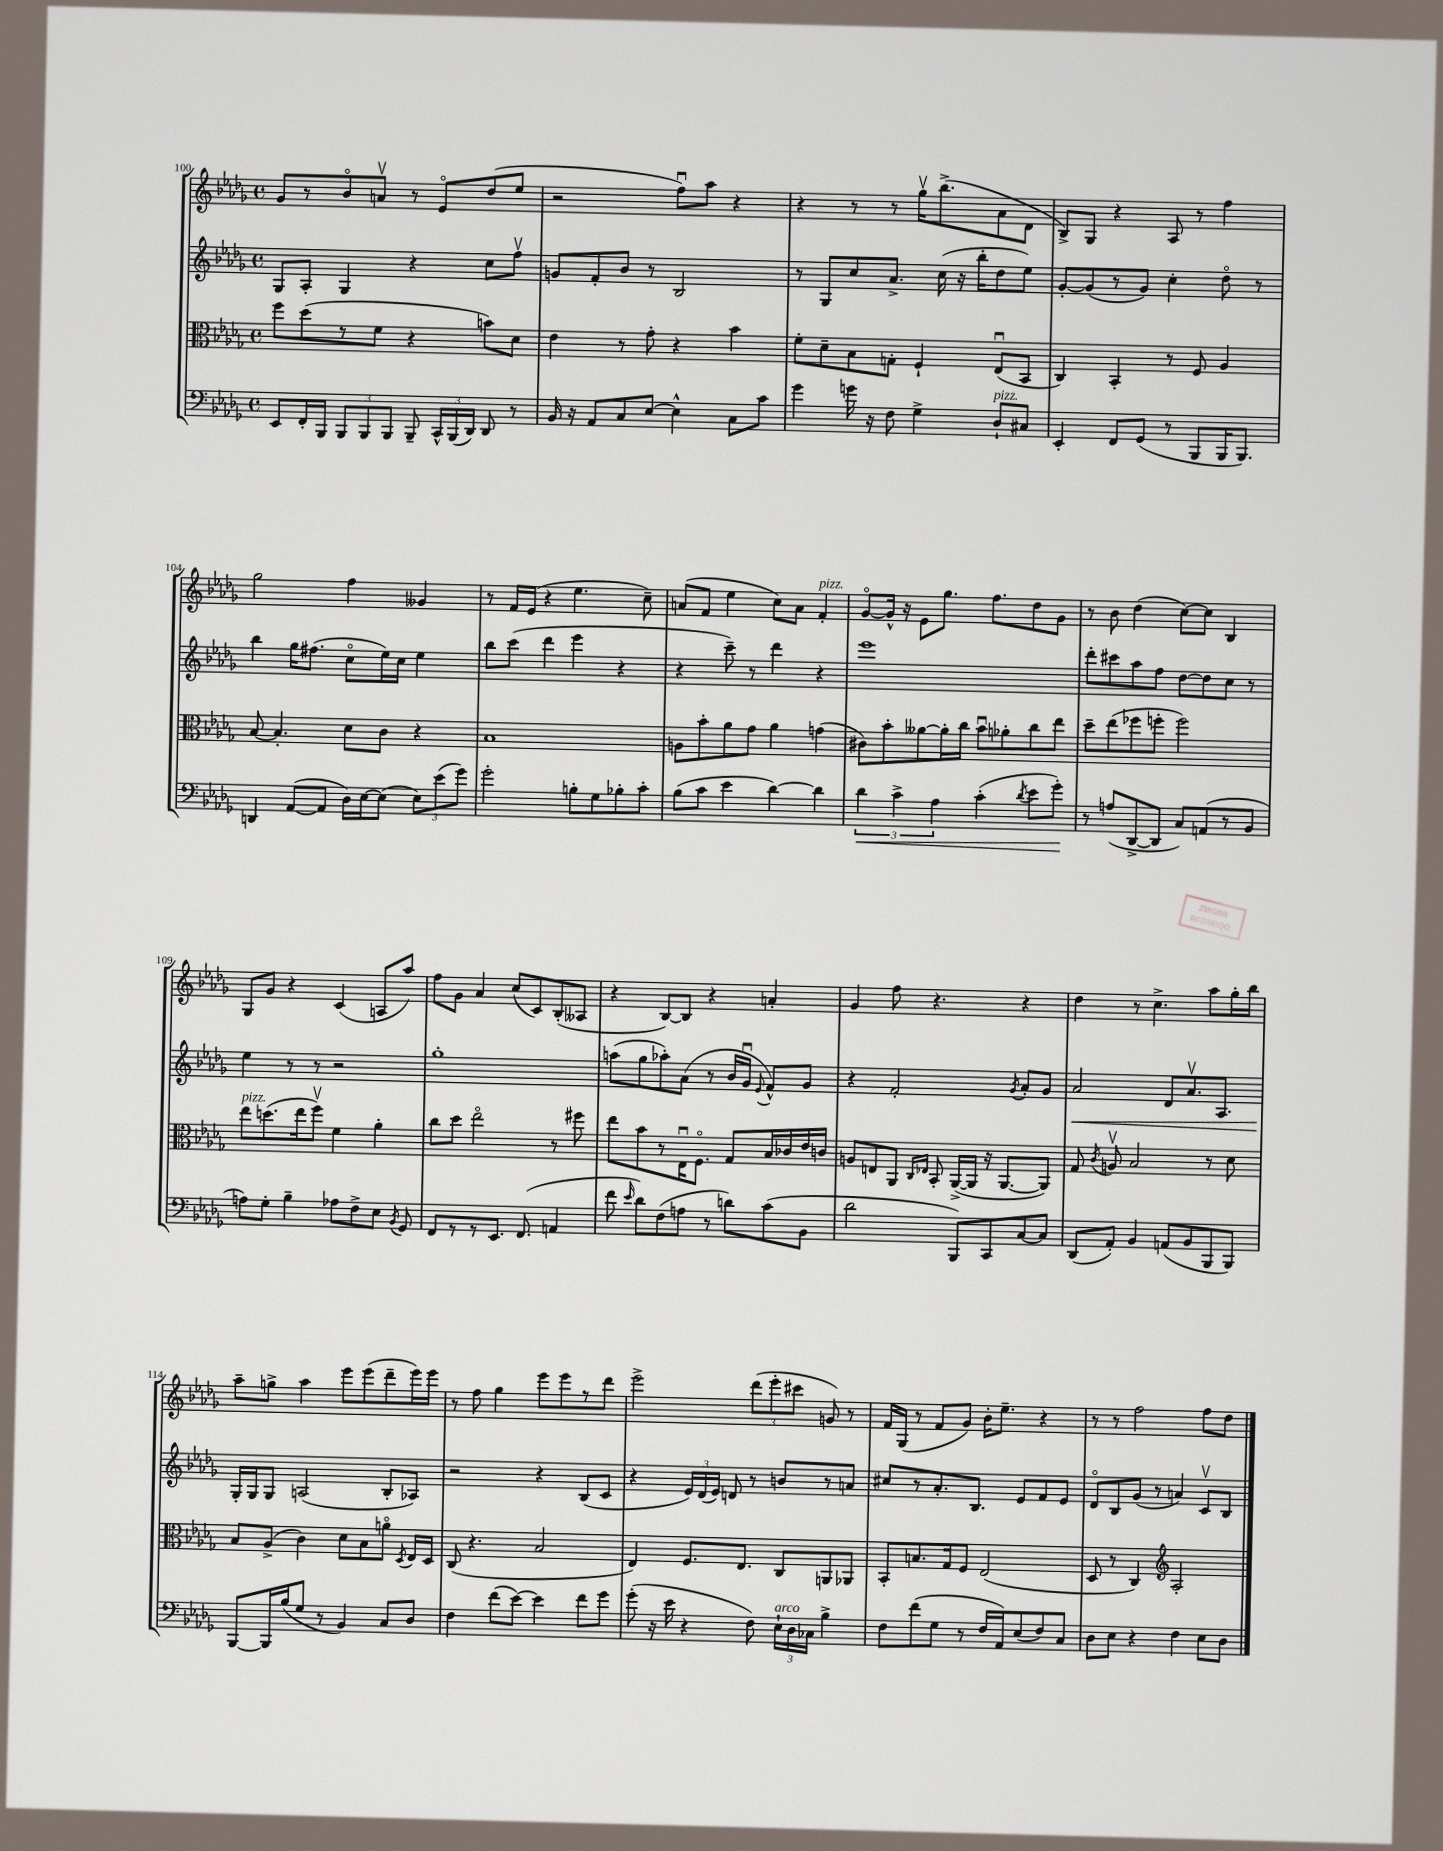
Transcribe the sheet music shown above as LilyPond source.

<<
\new StaffGroup <<
\new Staff = "s0" {
    \clef treble \key des \major \defaultTimeSignature \time 4/4
    \autoBeamOff ges'8[ r8 bes'8\flageolet a'8]\upbow r8 ees'8[\flageolet des''8( ees''8] |
    r2 f''8[\downbow) aes''8] r4 |
    r4 r8 r8 ges''16[\upbow bes''8.->( aes'8 des'8] |
    bes8[->) ges8] r4 aes8 r8 f''4 |
    ges''2 f''4 geses'4 |
    r8 f'16[ ees'16]( r4 ees''4. c''8--) |
    a'8[( f'8] ees''4 c''8[) a'8] f'4-.^\markup { \italic "pizz." } |
    ges'8[~\flageolet ges'16]-^ r16 ees'8[ ges''8.] f''8.[ des''8 ges'8] |
    r8 bes'8 des''4( c''8[~) c''8] bes4 |
    ges8[ ges'8] r4 c'4( a8[ aes''8]) |
    f''8[ ges'8] aes'4 c''8[( c'8) bes8-.( aeses8] |
    r4 bes8[~) bes8] r4 a'4-. |
    ges'4 f''8 r4. r4 |
    des''4 r8 c''4.-> aes''8[ ges''16-. bes''16] |
    aes''8[-- g''8]-> aes''4 ees'''8[ ees'''8( des'''8-- ees'''16) ees'''16] |
    r8 f''8 ges''4 ees'''8[ ees'''8 r8 des'''8] |
    ees'''2-> \tuplet 3/2 { des'''8[( ees'''8-. cis'''8] } g'8) r8 |
    f'16[ ges16]( r8 f'8[ ges'8]) bes'16[-. ees''8.]-- r4 |
    r8 r8 f''2 f''8[ des''8] \bar "|." |
}
\new Staff = "s1" {
    \clef treble \key des \major \defaultTimeSignature \time 4/4
    \autoBeamOff ges8[ aes8]-. ges4 r4 c''8[ f''8]\upbow |
    g'8[ f'8-. bes'8] r8 bes2 |
    r8 ges8[ c''8 aes'8.]-> c''16( r16 bes''16[-. des''8 ees''8]) |
    ges'8[~-. ges'8( r8 ges'8]) c''4-. des''8\flageolet r8 |
    bes''4 ges''16[ fis''8.]( c''8[\flageolet ees''16) c''16] ees''4 |
    bes''8[ c'''8]( des'''4 ees'''4 r4 |
    r4 c'''8--) r8 des'''4 r4 |
    ees'''1 |
    des'''8[-. cis'''8 aes''8 f''8] des''8[~ des''8 c''8] r8 |
    ees''4 r8 r8 r2 |
    ges''1-. |
    a''8[( ges''8 aes''8-.) aes'8]( r8 bes'16[ ges'16]\downbow \appoggiatura { ees'8 } f'8[-^) ges'8] |
    r4 f'2-. \acciaccatura { ges'8 } aes'8[-. ges'8] |
    aes'2\< des'8[ aes'8.\upbow aes8.] |
    ges16[-.\! ges16 ges8] a2( bes8[-. aes8]) |
    r2 r4 bes8[( c'8] |
    r4 \tuplet 3/2 { ees'16[) des'16( ees'16]) } d'8 r8 b'8[ r8 a'8] |
    cis''8[ r8 aes'8.-. bes8.] ees'8[ f'8 ees'8] |
    des'8[\flageolet bes8 ges'8]( r8 a'4) c'8[\upbow bes8] \bar "|." |
}
\new Staff = "s2" {
    \clef alto \key des \major \defaultTimeSignature \time 4/4
    \autoBeamOff f''8[ des''8( r8 f'8] r4 b'8[) des'8] |
    ees'4 r8 ges'8-. r4 bes'4 |
    f'8[-. des'8-- bes8 g8]-. f4-! ees8[\downbow( bes,8] |
    c4) bes,4-. r8 f8 aes4 |
    bes8~ bes4.-. des'8[ c'8] r4 |
    bes1 |
    a8[ bes'8-. aes'8 ges'8] aes'4 g'4( |
    cis'8[) bes'8-. aeses'8~ aeses'16-. c''16] bes'8[\downbow aes'8-. c''8 ees''8] |
    des''8[-- ees''8( fes''8 f''8]-. f''2) |
    ees''8[^\markup { \italic "pizz." } d''8.( ees''16 f''8]\upbow) f'4 aes'4-. |
    c''8[ des''8] ees''2\flageolet r8 fis''8 |
    ees''8[ bes'8 r8 ees16\downbow f8.]\flageolet ges8[ bes16 ces'16 ees'16 c'16] |
    a8[ e8 aes,8] \grace { c16[ ees16] } bes,8-. aes,16[~->( aes,16] r16 aes,8.[~ aes,8]) |
    ges8 \acciaccatura { c'8 } a8\upbow bes2 r8 des'8 |
    bes8[ aes8]->( c'4) des'8[ bes8 a'8]\flageolet \acciaccatura { des8 } ees16[ des16] |
    c8( r4. bes2 |
    ees4) f8.[ ees8.] c8[ a,8 aes,8] |
    bes,8[-. b8. ges16 f8] ees2( |
    des8 r8 c4) \clef treble aes2-. \bar "|." |
}
\new Staff = "s3" {
    \clef bass \key des \major \defaultTimeSignature \time 4/4
    \autoBeamOff ees,8[ f,16-. bes,,16] \tuplet 3/2 { bes,,8[ bes,,8 bes,,8] } bes,,8-- \tuplet 3/2 { c,16[-^ bes,,16( des,16]) } des,8 r8 |
    bes,16 r16 aes,8[ c8 ees8]~ ees4-^ c8[ c'8] |
    ges'4 g'16 r16 f8 ges4-> des8[-!^\markup { \italic "pizz." } cis8] |
    ees,4-. f,8[ ges,8]( r8 bes,,8[ bes,,16 bes,,8.]) |
    d,4 aes,8[~( aes,8] des16[) ees16~ ees8]( \tuplet 3/2 { ees8[) ees'8( ges'8]) } |
    ges'2-. b8[-. ges8 bes8-. c'8]-. |
    bes8[( c'8] ees'4 des'4~) des'4 |
    \tuplet 3/2 { des'4\< c'4-> aes4 } c'4-.( \acciaccatura { des'8 } ees'8[ ges'8]-.\!) |
    r8 a8[( des,8~-> des,8] c8[) a,8( r8 bes,8] |
    a8[) ges8]-. bes4-- aes8[ f8-> ees8] \acciaccatura { bes,8 } ges,8 |
    f,8[ r8 r8 ees,8.] f,8.( a,4 |
    f'8 \grace { ees'16 } des'8[) f8( a8] r8 d'8[) c'8( bes,8] |
    des'2 bes,,8[) c,8 c8~ c8] |
    des,8[( aes,8]-.) bes,4 a,8[( bes,8 bes,,8 bes,,8]) |
    bes,,8[~ bes,,16 bes16( ges8] r8 bes,4) c8[ des8] |
    f4 f'8[( ees'8]~) ees'4 f'8[ ges'8] |
    ges'8-.( r16 ees'16 r4 f8) \tuplet 3/2 { ees16[-!^\markup { \italic "arco" } des16 ces16] } bes4-> |
    f8[ f'8( ges8] r8 f16[ aes,16) ees8( f8) c8] |
    des8[ ees8] r4 f4 ees8[ des8] \bar "|." |
}
>>
>>
\layout { \context { \Score currentBarNumber = #100 } }
